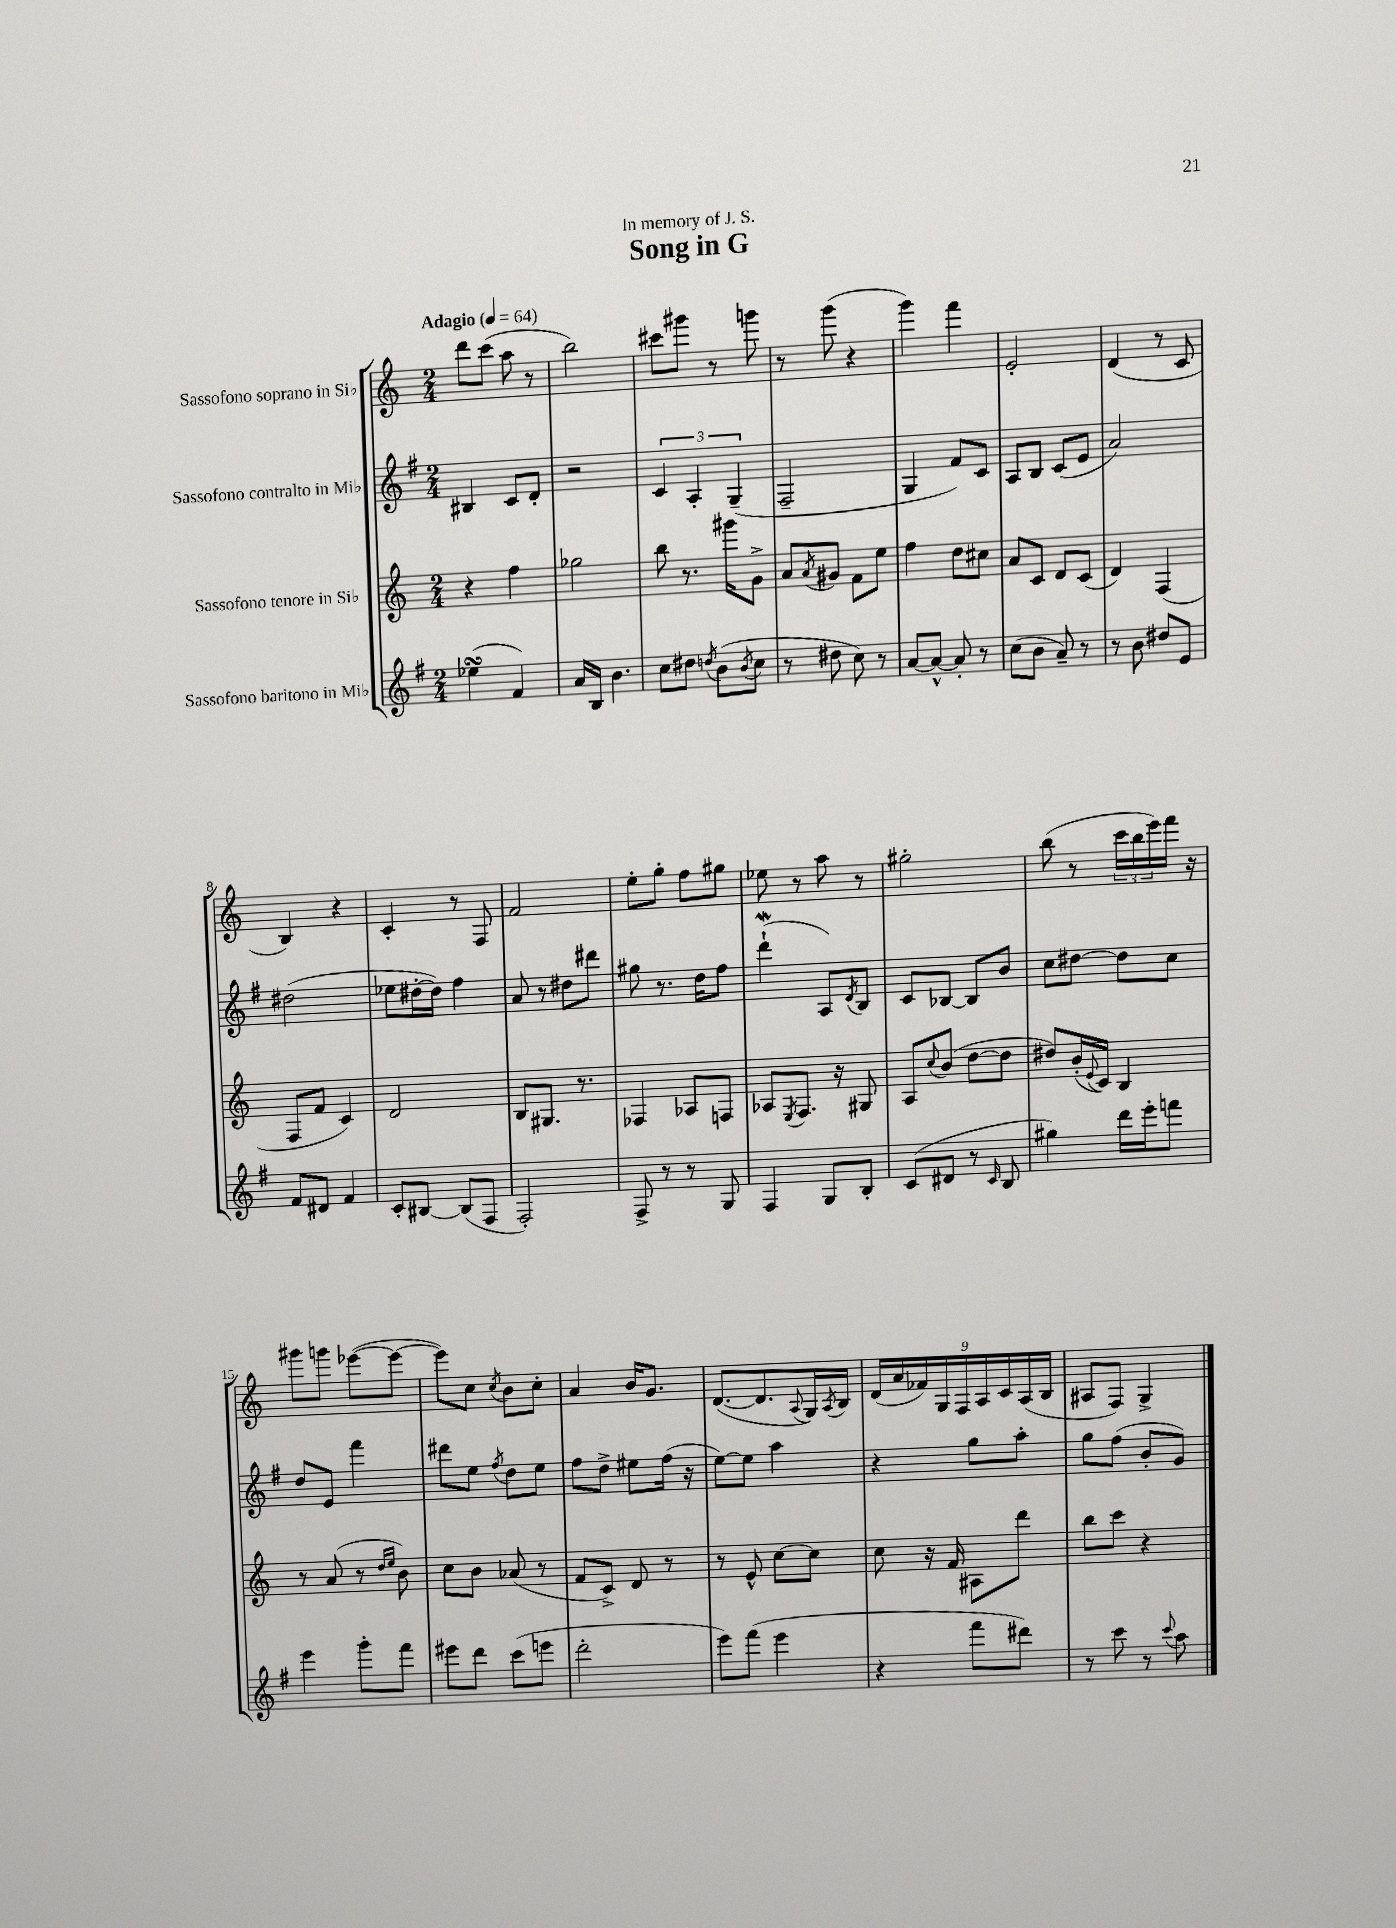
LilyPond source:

\header { title = "Song in G" dedication = "In memory of J. S." }
<<
\new StaffGroup <<
\new Staff = "s0" \with { instrumentName = "Sassofono soprano in Sib" } {
    \clef treble \key c \major \numericTimeSignature \time 2/4 \tempo "Adagio" 4 = 64
    d'''8 c'''8( a''8 r8 |
    b''2) |
    cis'''8 gis'''8 r8 g'''8 |
    r8 g'''8( r4 |
    g'''4) f'''4 |
    e'2-. |
    d'4( r8 c'8 |
    b4) r4 |
    c'4-. r8 f8 |
    f'2 |
    e''8-. g''8-. f''8 gis''8 |
    ees''8 r8 a''8 r8 |
    gis''2-. |
    b''8( r8 \tuplet 3/2 { c'''16 b''16 e'''16) } f'''16 r16 |
    gis'''8 g'''8 ees'''8~( ees'''8~ |
    ees'''8) c''8 \acciaccatura { c''8 } b'8 c''8-. |
    a'4 b'16 g'8. |
    d'8.~( d'8. \appoggiatura { a8 } g16) \acciaccatura { a8 } b16 |
    \tuplet 9/8 { d'16( a'16 fes'16) g16 f16 a16 c'16 a16( b16 } |
    ais8 f8) g4-> \bar "|." |
}
\new Staff = "s1" \with { instrumentName = "Sassofono contralto in Mib" } {
    \clef treble \key g \major \numericTimeSignature \time 2/4
    bis4 c'8 d'8-. |
    r2 |
    \tuplet 3/2 { c'4 a4-. g4--( } |
    fis2-- |
    g4 fis'8) c'8 |
    a8 b8 c'8( e'8 |
    a'2) |
    dis''2( |
    ees''8 dis''16~-. dis''16) fis''4 |
    a'8 r8 dis''8 dis'''8 |
    gis''8 r8. d''16 fis''8 |
    d'''4-!\mordent( a8) \acciaccatura { d'8 } b8 |
    c'8 bes8~ bes8 b'8 |
    c''8 dis''8~ dis''8 c''8 |
    d''8 e'8 fis'''4 |
    dis'''8 e''8 \acciaccatura { fis''8 } d''8 e''8 |
    fis''8 d''8-> eis''8 fis''16( r16 |
    e''8~) e''8 a''4 |
    r4 g''8 a''8-. |
    g''8 fis''8( b'8-. g'8) \bar "|." |
}
\new Staff = "s2" \with { instrumentName = "Sassofono tenore in Sib" } {
    \clef treble \key c \major \numericTimeSignature \time 2/4
    r4 f''4 |
    ges''2 |
    b''8 r8. gis'''16 g'8-> |
    a'8 \acciaccatura { a'8 } gis'8 f'8 e''8 |
    f''4 d''8 cis''8 |
    a'8 c'8 d'8 c'8( |
    d'4) f4( |
    f8 f'8 c'4) |
    d'2 |
    b8 gis8. r8. |
    fes4 aes8 f8 |
    aes8 \acciaccatura { e8 } f8. r16 gis8 |
    a8 \appoggiatura { c''8 } b'8( d''8~ d''8 |
    dis''8) b'16-.( \appoggiatura { e'8 } c'16) b4 |
    r8 a'8( r8 \grace { d''16 e''16 } b'8) |
    c''8 b'8 aes'8( r8 |
    f'8 c'8->) d'8 r8 |
    r8 e'8-^ c''8~ c''8 |
    c''8 r16 f'16 ais8 d'''8 |
    b''8 c'''8 r4 \bar "|." |
}
\new Staff = "s3" \with { instrumentName = "Sassofono baritono in Mib" } {
    \clef treble \key g \major \numericTimeSignature \time 2/4
    ees''4\turn( fis'4) |
    a'16 b16 b'4. |
    c''8 dis''8 \acciaccatura { d''8 } b'8( \acciaccatura { b'8 } c''8 |
    r8 dis''8 c''8) r8 |
    a'8~ a'8~-^ a'8-. r8 |
    c''8( b'8 a'8--) r8 |
    r8 b'8 dis''8 e'8 |
    fis'8 dis'8 fis'4 |
    c'8-. bis8~ bis8( fis8 |
    fis2-.) |
    fis8-> r8 r8 g8 |
    fis4 g8 b8-. |
    c'8( dis'8 r8 \grace { c'16 } b8 |
    gis''4) d'''16 e'''16-. f'''8 |
    e'''4 g'''8-. fis'''8 |
    eis'''8 d'''8 c'''8( e'''8 |
    d'''2-. |
    e'''8) fis'''8( e'''4 |
    r4 fis'''8 dis'''8) |
    r8 c'''8 r8 \appoggiatura { c'''8 } a''8 \bar "|." |
}
>>
>>
